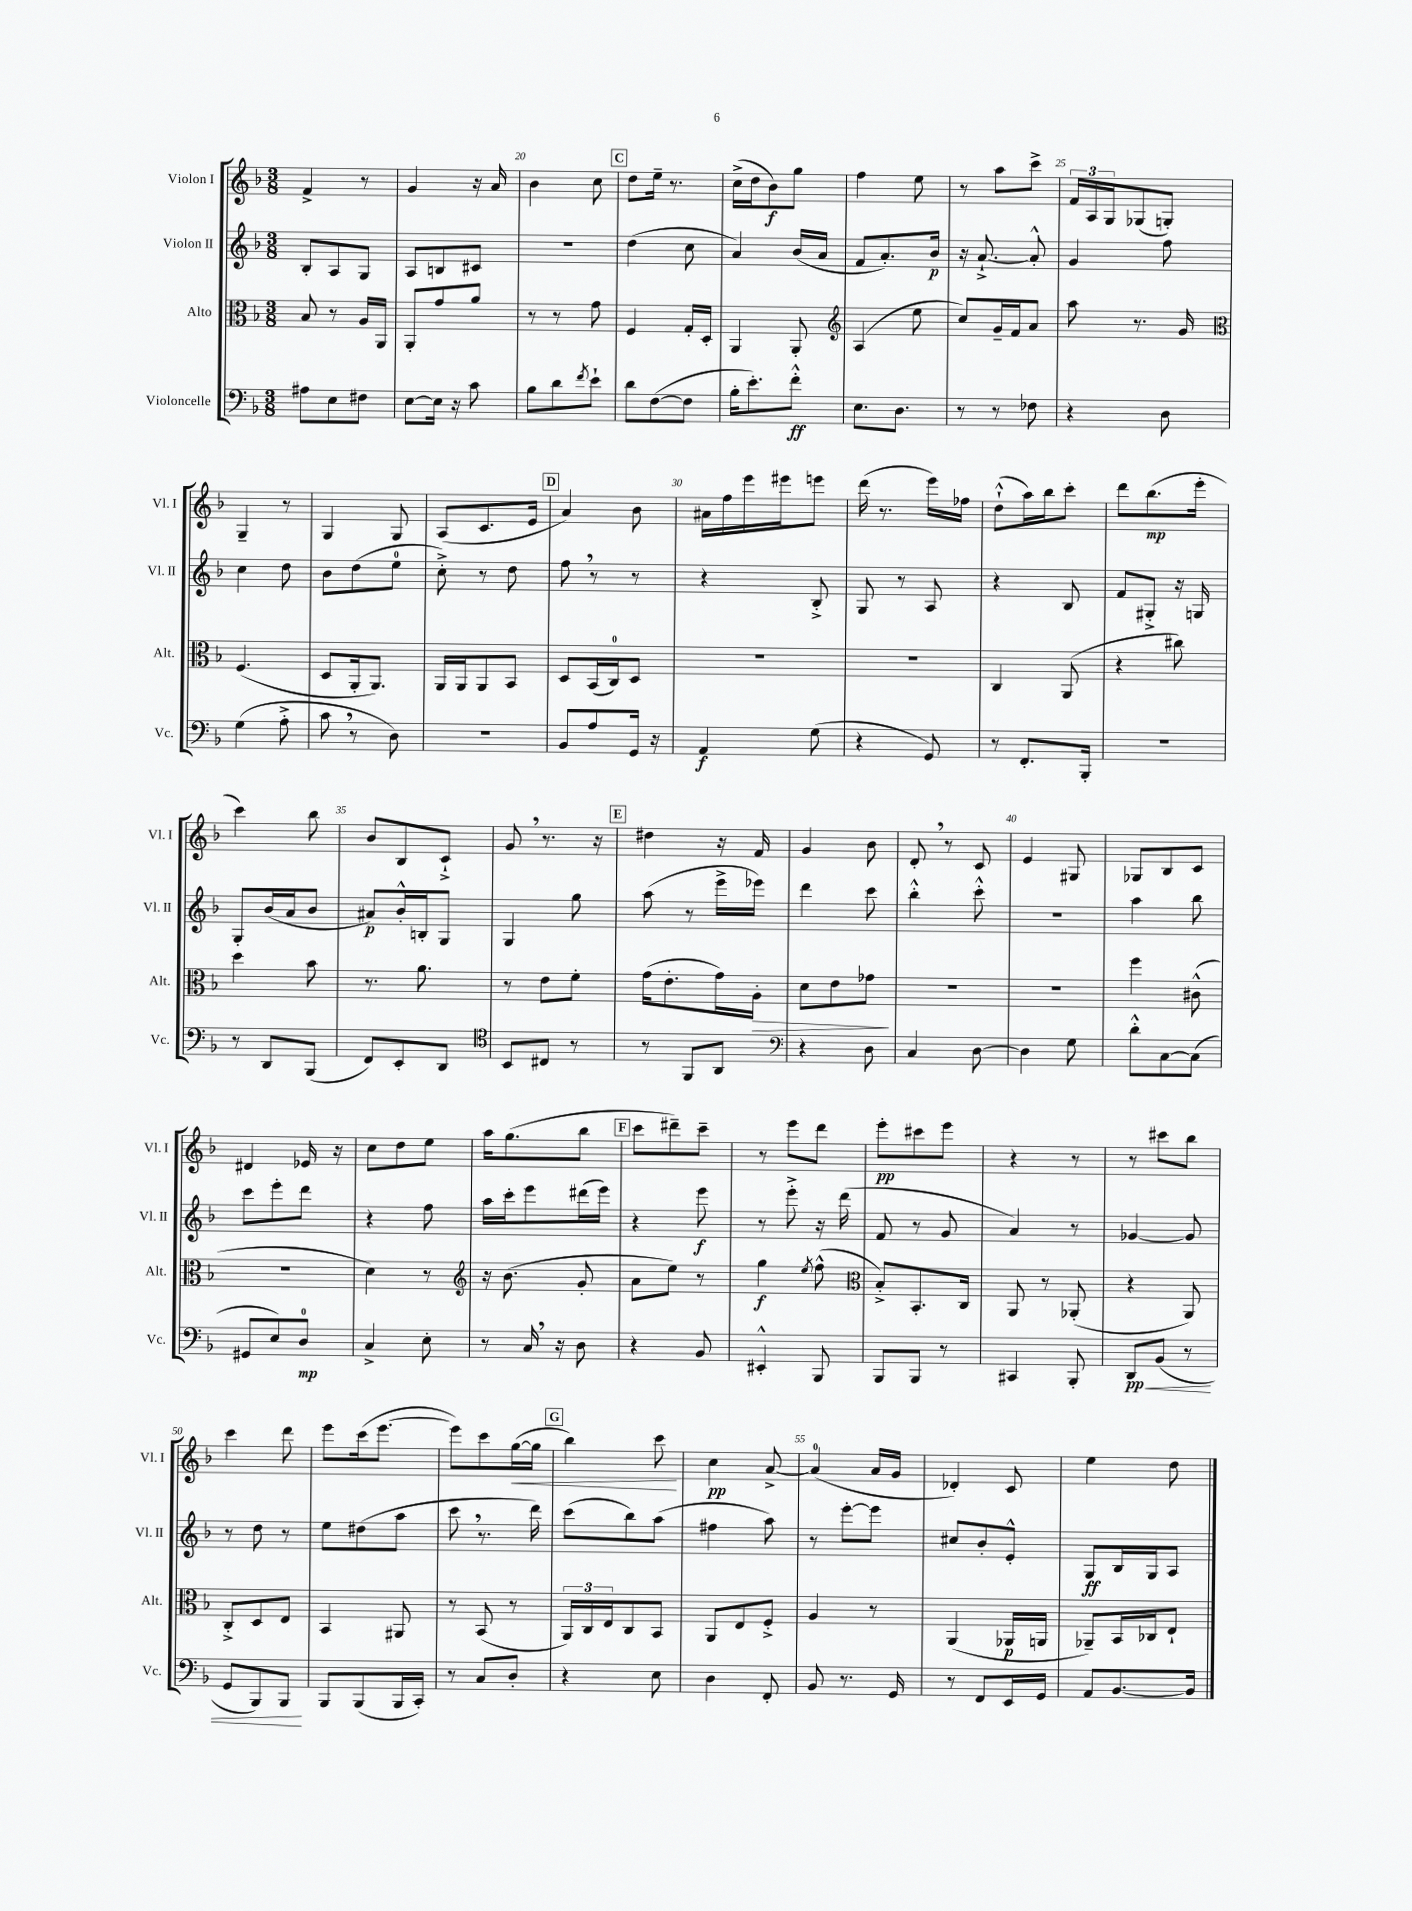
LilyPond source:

<<
\new StaffGroup <<
\new Staff = "s0" \with { instrumentName = "Violon I" shortInstrumentName = "Vl. I" } {
    \clef treble \key f \major \numericTimeSignature \time 3/8
    f'4-> r8 |
    g'4 r16 a'16 |
    bes'4 c''8 |
    \mark \markup { \box "C" } d''8 e''16-- r8. |
    c''16->( d''16 bes'8\f) g''8 |
    f''4 e''8 |
    r8 a''8 c'''8-> |
    \tuplet 3/2 { f'16 a16 g16 } ges8( g8-.) |
    g4-- r8 |
    g4 g8 |
    a8( c'8. e'16 |
    \mark \markup { \box "D" } a'4) bes'8 |
    ais'16 f''16 e'''16 eis'''16 e'''8 |
    d'''16( r8. e'''16) fes''16 |
    d''8-!-^( a''16) bes''16 c'''8-. |
    d'''8 bes''8.\mp( e'''16-. |
    c'''4) bes''8 |
    bes'8 bes8 c'8-!-> |
    g'8 \breathe r8. r16 |
    \mark \markup { \box "E" } dis''4 r16 f'16 |
    g'4 bes'8 |
    d'8-. \breathe r8 c'8 |
    e'4 gis8 |
    ges8 bes8 c'8 |
    dis'4 ees'16 r16 |
    c''8 d''8 e''8 |
    a''16 g''8.( bes''8 |
    \mark \markup { \box "F" } c'''8 dis'''8--) c'''8-- |
    r8 e'''8 d'''8 |
    e'''8-.\pp cis'''8 e'''8 |
    r4 r8 |
    r8 cis'''8 bes''8 |
    c'''4 d'''8 |
    e'''8 c'''16( e'''8.~ |
    e'''8) c'''8 g''16~\<( g''16 |
    \mark \markup { \box "G" } bes''4) c'''8\! |
    c''4\pp a'8~-> |
    a'4-0( a'16 g'16 |
    des'4-.) c'8 |
    e''4 d''8 \bar "|." |
}
\new Staff = "s1" \with { instrumentName = "Violon II" shortInstrumentName = "Vl. II" } {
    \clef treble \key f \major \numericTimeSignature \time 3/8
    bes8-. a8 g8 |
    a8 b8 cis'8 |
    R4. |
    \mark \markup { \box "C" } d''4( c''8 |
    a'4) bes'16( a'16 |
    f'8 a'8.-.) bes'16\p |
    r16 a'8.~-!-> a'8-.-^ |
    g'4 f''8 |
    c''4 d''8 |
    bes'8 d''8( e''8-0 |
    c''8-.->) r8 d''8 |
    \mark \markup { \box "D" } f''8 \breathe r8 r8 |
    r4 bes8-.-> |
    g8 r8 a8 |
    r4 bes8 |
    f'8 gis8-.-> r16 g16 |
    g8-. bes'16( a'16 bes'8 |
    ais'8\p) bes'16-.-^ b16-. g8 |
    g4 g''8 |
    \mark \markup { \box "E" } a''8( r8 e'''16-> ees'''16) |
    d'''4 c'''8 |
    bes''4-.-^ c'''8-.-^ |
    R4. |
    a''4 bes''8 |
    c'''8 e'''8-. d'''8 |
    r4 f''8 |
    a''16 c'''16-. e'''8 dis'''16( e'''16) |
    \mark \markup { \box "F" } r4 e'''8\f |
    r8 e'''8-.-> r16 d'''16( |
    f'8 r8 g'8 |
    a'4) r8 |
    ges'4~ ges'8 |
    r8 d''8 r8 |
    e''8 dis''8( a''8 |
    c'''8 \breathe r8. d'''16) |
    \mark \markup { \box "G" } c'''8( bes''8) a''8( |
    fis''4 a''8) |
    r8 e'''8~-. e'''8 |
    cis''8 bes'8-. e'8-.-^ |
    g8\ff bes16 g16 a8 \bar "|." |
}
\new Staff = "s2" \with { instrumentName = "Alto" shortInstrumentName = "Alt." } {
    \clef alto \key f \major \numericTimeSignature \time 3/8
    bes8 r8 a16 a,16 |
    a,8-. g'8 a'8 |
    r8 r8 g'8 |
    \mark \markup { \box "C" } f4 g16-. d16-. |
    a,4 a,8-. |
    \clef treble a4( e''8 |
    c''8) g'16-- f'16 a'8 |
    a''8 r8. g'16 |
    \clef alto f4.( |
    d8 a,16-. a,8.) |
    a,16 a,16 a,8 bes,8 |
    \mark \markup { \box "D" } d8 bes,16( c16-0) d8 |
    R4. |
    R4. |
    c4 a,8( |
    r4 cis''8) |
    d''4 bes'8 |
    r8. a'8. |
    r8 e'8 f'8-. |
    \mark \markup { \box "E" } g'16( e'8.-. g'16) a16-.\> |
    d'8 e'8 ges'8\! |
    R4. |
    R4. |
    f''4 cis'8-^( |
    R4. |
    d'4) r8 |
    \clef treble r16 bes'8.( g'8-. |
    \mark \markup { \box "F" } a'8 e''8) r8 |
    g''4\f \acciaccatura { e''8 } f''8-^( |
    \clef alto bes8-.->) bes,8.-. c16 |
    a,8 r8 aes,8-.( |
    r4 a,8) |
    c8-.-> d8 e8 |
    bes,4 ais,8 |
    r8 bes,8( r8 |
    \mark \markup { \box "G" } \tuplet 3/2 { a,16) c16 e16 } c8 bes,8 |
    a,8 e8 f8-.-> |
    a4 r8 |
    a,4( aes,16\p a,16 |
    aes,8--) bes,16 ces16 e8-! \bar "|." |
}
\new Staff = "s3" \with { instrumentName = "Violoncelle" shortInstrumentName = "Vc." } {
    \clef bass \key f \major \numericTimeSignature \time 3/8
    ais8 e8 fis8 |
    e8~ e16 r16 c'8 |
    bes8 d'8 \acciaccatura { f'8 } e'8-! |
    \mark \markup { \box "C" } d'8 f8~( f8 |
    bes16-. e'8.-.) f'8-.-^\ff |
    e8. d8. |
    r8 r8 fes8 |
    r4 d8 |
    g4( a8-.-> |
    c'8 \breathe r8 d8) |
    R4. |
    \mark \markup { \box "D" } bes,8 a8 g,16 r16 |
    a,4\f g8( |
    r4 g,8) |
    r8 f,8.-. bes,,16-. |
    R4. |
    r8 d,8 bes,,8( |
    f,8) e,8-. d,8 |
    \clef tenor bes,8 cis8 r8 |
    \mark \markup { \box "E" } r8 f,8 a,8 |
    \clef bass r4 d8 |
    c4 d8~ |
    d4 g8 |
    d'8-.-^ c8~ c8( |
    gis,8 e8) d8-0\mp |
    c4-> e8-. |
    r8 c16 \breathe r16 d8 |
    \mark \markup { \box "F" } r4 bes,8 |
    eis,4-.-^ bes,,8 |
    bes,,8 bes,,8 r8 |
    cis,4 bes,,8-. |
    d,8\pp\< bes,8( r8 |
    g,8 bes,,8) bes,,8\! |
    bes,,8 bes,,8( bes,,16 c,16-.) |
    r8 c8 d8-. |
    \mark \markup { \box "G" } r4 e8 |
    d4 f,8-. |
    bes,8 r8. g,16 |
    r8 f,8 e,16 g,16 |
    a,8 bes,8.~ bes,16 \bar "|." |
}
>>
>>
\layout { \context { \Score currentBarNumber = #18 \override BarNumber.break-visibility = ##(#f #t #t) barNumberVisibility = #(every-nth-bar-number-visible 5) } }
